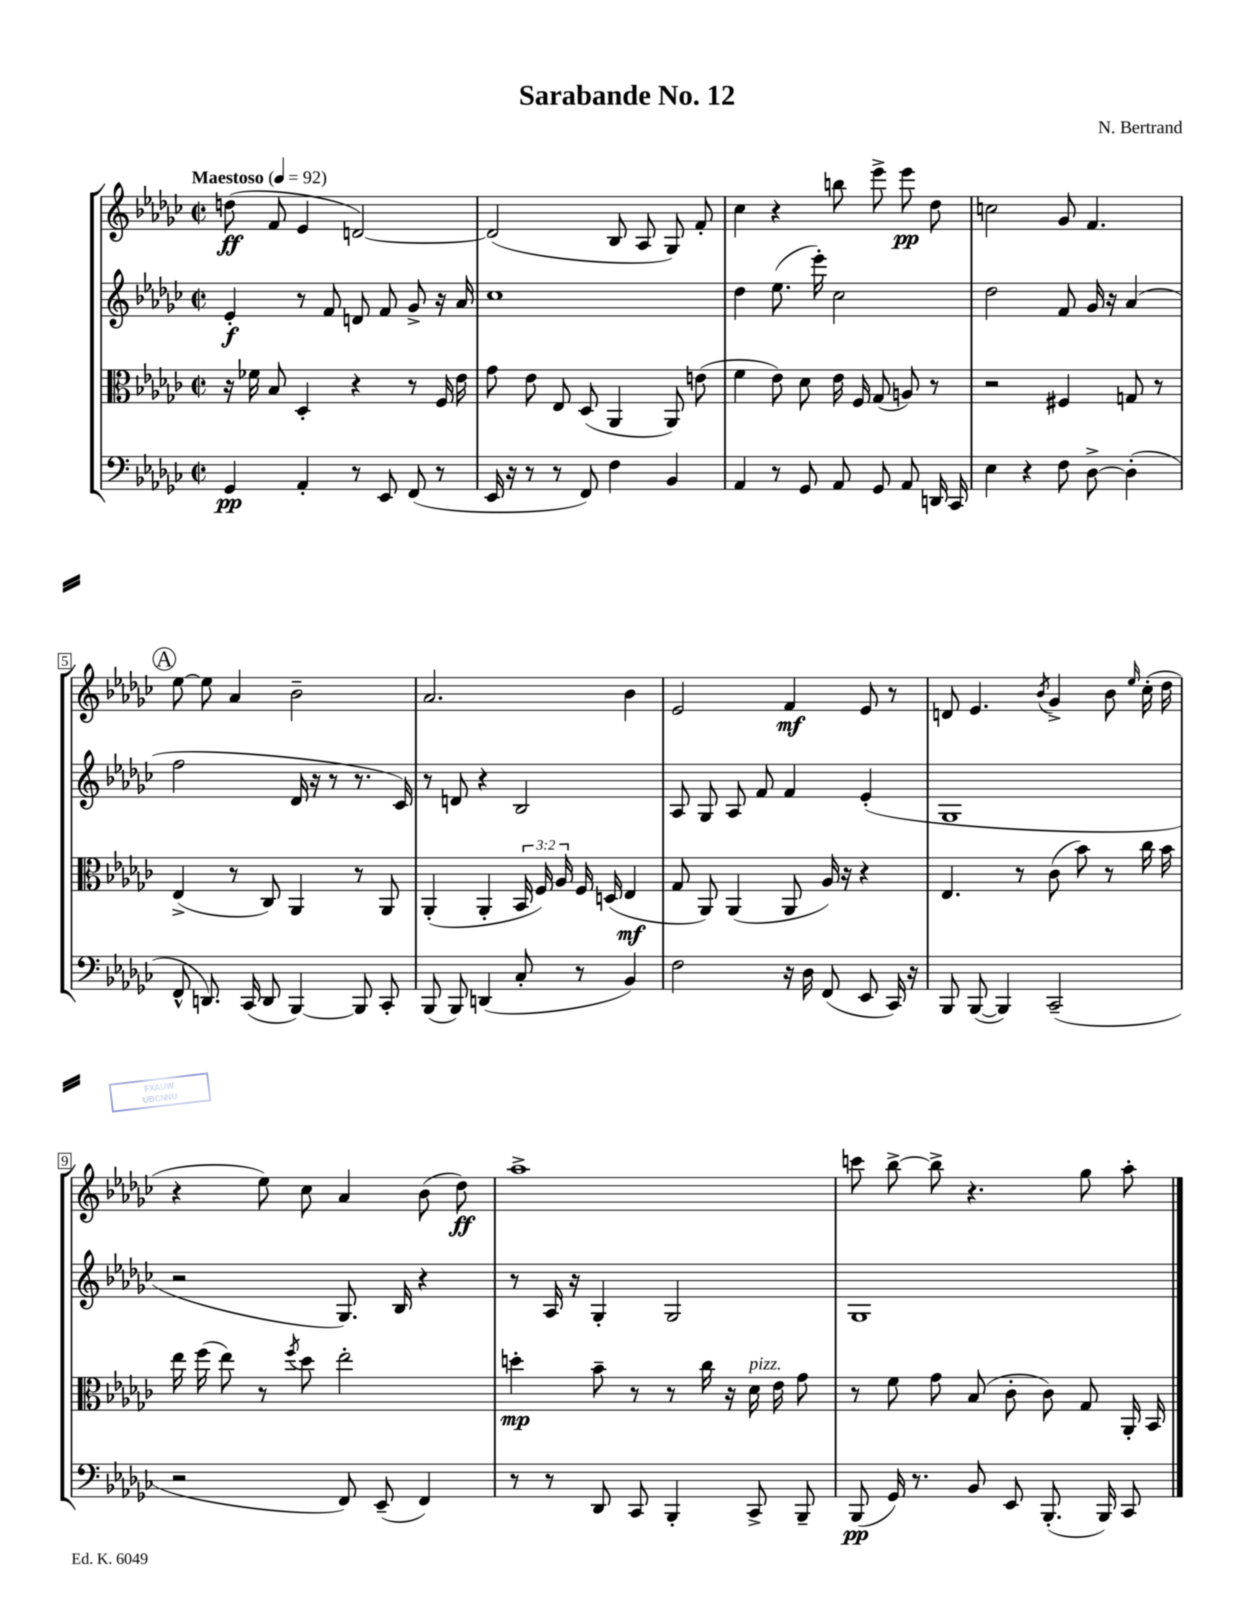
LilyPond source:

\header { title = "Sarabande No. 12" composer = "N. Bertrand" }
<<
\new StaffGroup <<
\new Staff = "s0" {
    \clef treble \key ges \major \defaultTimeSignature \time 2/2 \tempo "Maestoso" 4 = 92
    \autoBeamOff d''8\ff( f'8 ees'4 d'2~) |
    d'2( bes8 aes8 ges8) f'8-. |
    ces''4 r4 b''8 ees'''8-> ees'''8\pp des''8 |
    c''2 ges'8 f'4. |
    \mark \markup { \circle "A" } ees''8~ ees''8 aes'4 bes'2-- |
    aes'2. bes'4 |
    ees'2 f'4\mf ees'8 r8 |
    d'8 ees'4. \acciaccatura { bes'8 } ges'4-> bes'8 \grace { ees''16 } ces''16-.( des''16 |
    r4 ees''8) ces''8 aes'4 bes'8( des''8\ff) |
    aes''1-> |
    c'''8 bes''8~-> bes''8-> r4. ges''8 aes''8-. \bar "|." |
}
\new Staff = "s1" {
    \clef treble \key ges \major \defaultTimeSignature \time 2/2
    \autoBeamOff ees'4-.\f r8 f'8 d'8 f'8 ges'8-> r16 aes'16 |
    ces''1 |
    des''4 ees''8.( ees'''16-.) ces''2 |
    des''2 f'8 ges'16 r16 aes'4( |
    \mark \markup { \circle "A" } f''2 des'16 r16 r8 r8. ces'16) |
    r8 d'8 r4 bes2 |
    aes8 ges8 aes8 f'8 f'4 ees'4-.( |
    ges1 |
    r2 ges8.) bes16 r4 |
    r8 aes16 r16 ges4-. ges2 |
    ges1 \bar "|." |
}
\new Staff = "s2" {
    \clef alto \key ges \major \defaultTimeSignature \time 2/2 \override Staff.TupletNumber.text = #tuplet-number::calc-fraction-text
    \autoBeamOff r16 fes'16 bes8 des4-. r4 r8 f16 ees'16 |
    ges'8 ees'8 ees8 des8( aes,4 aes,8) e'8( |
    f'4 ees'8) des'8 ees'16 f16 ges8( a8) r8 |
    r2 fis4 g8 r8 |
    \mark \markup { \circle "A" } ees4->( r8 ces8) aes,4 r8 aes,8 |
    aes,4-.( aes,4-. \tuplet 3/2 { bes,16 f16) aes16 } f16 d16( ees4\mf |
    ges8 aes,8) aes,4( aes,8 aes16) r16 r4 |
    ees4. r8 ces'8( bes'8) r8 ces''16 bes'16 |
    ees''16 f''16( ees''8) r8 \acciaccatura { f''8 } des''8 ees''2-. |
    d''4-.\mp bes'8-- r8 r8 ces''16 r16 des'16^\markup { \italic "pizz." } ees'16 ges'8 |
    r8 f'8 ges'8 bes8( ces'8-. ces'8) ges8 aes,16-. bes,16 \bar "|." |
}
\new Staff = "s3" {
    \clef bass \key ges \major \defaultTimeSignature \time 2/2
    \autoBeamOff ges,4\pp aes,4-. r8 ees,8 f,8( r8 |
    ees,16 r16 r8 r8 f,8) f4 bes,4 |
    aes,4 r8 ges,8 aes,8 ges,8 aes,8 d,16 ces,16 |
    ees4 r4 f8 des8~-> des4-.( |
    \mark \markup { \circle "A" } f,8-^ d,8.) ces,16( d,8 bes,,4~) bes,,8 ces,8-. |
    bes,,8( bes,,8) d,4( ces8-. r8 bes,4) |
    f2 r16 des16 f,8( ees,8 ces,16) r16 |
    bes,,8 bes,,8~( bes,,4) ces,2--( |
    r2 f,8) ees,8--( f,4) |
    r8 r8 des,8 ces,8 bes,,4-. ces,8-> bes,,8-- |
    bes,,8\pp( ges,16) r8. bes,8 ees,8 bes,,8.-.( bes,,16) ces,8 \bar "|." |
}
>>
>>
\layout { \context { \Score \override BarNumber.stencil = #(make-stencil-boxer 0.1 0.3 ly:text-interface::print) } }
